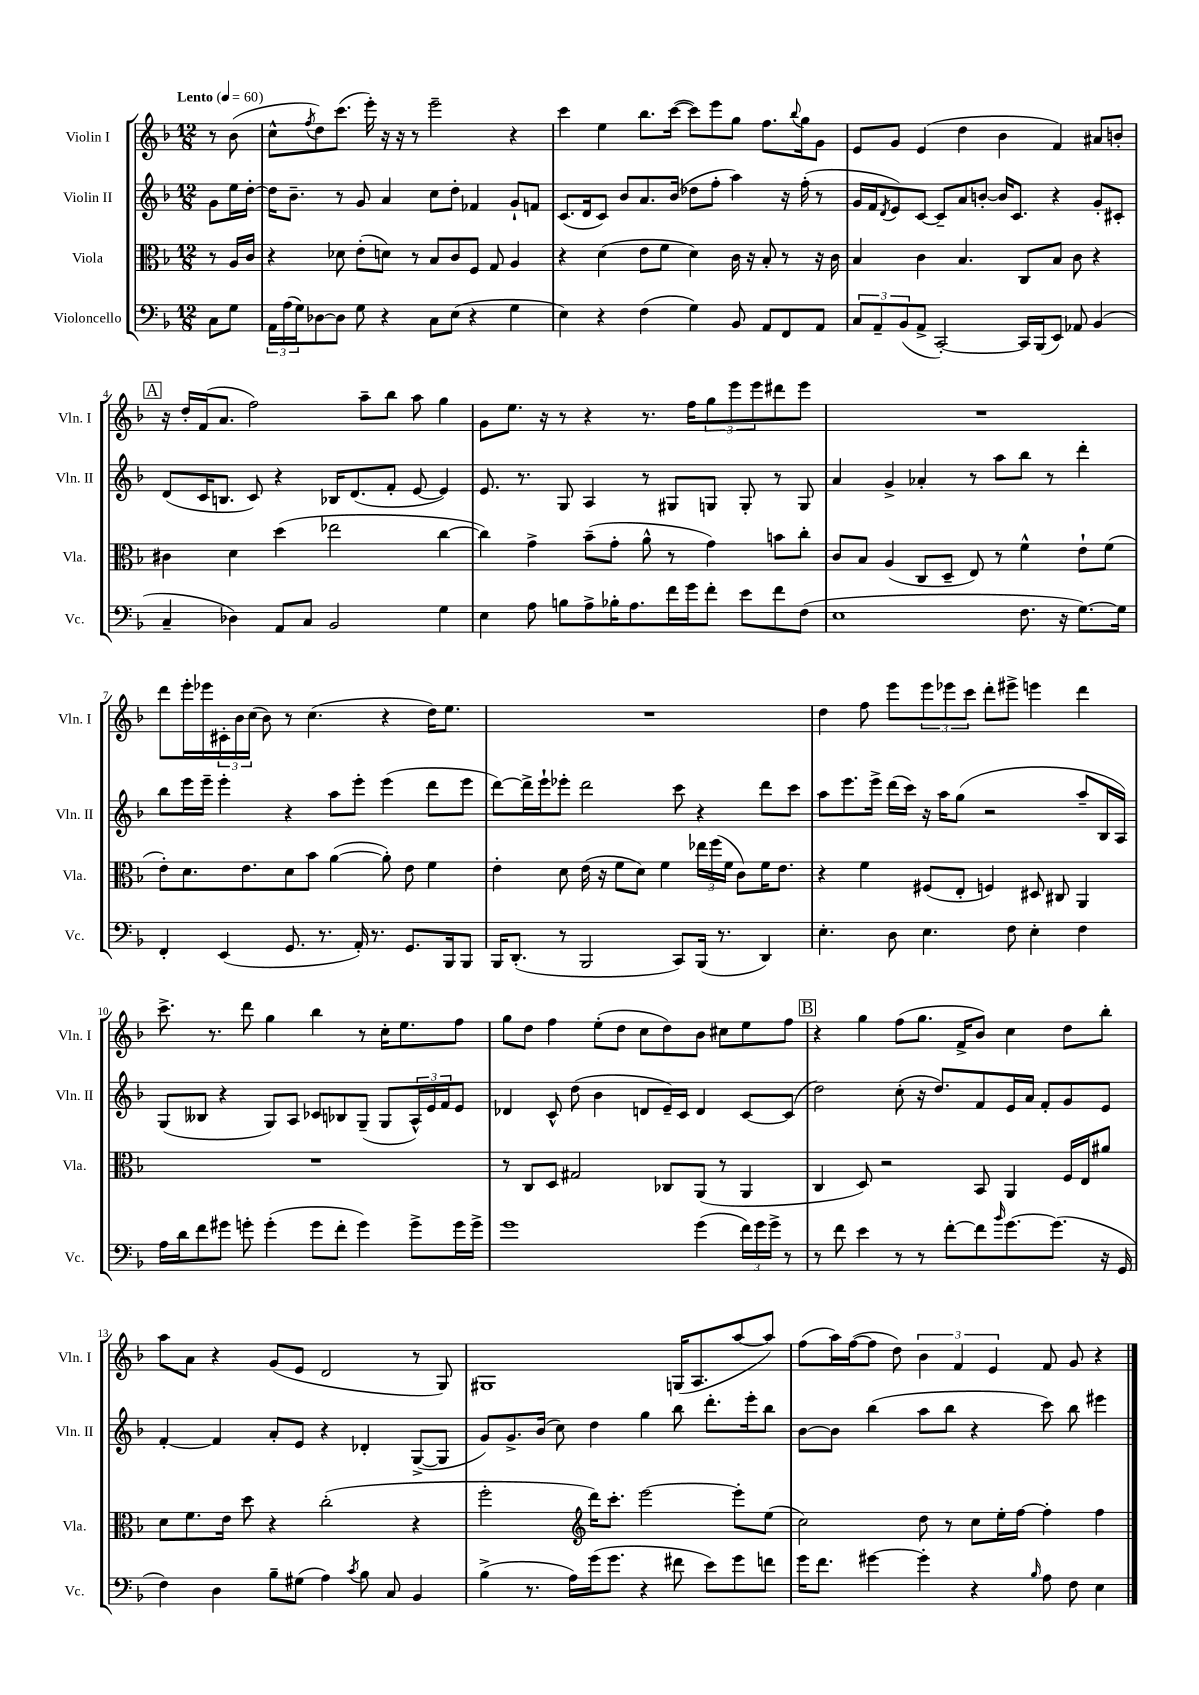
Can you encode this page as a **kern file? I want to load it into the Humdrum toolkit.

**kern	**kern	**kern	**kern
*staff4	*staff3	*staff2	*staff1
*clefF4	*clefC3	*clefG2	*clefG2
*k[b-]	*k[b-]	*k[b-]	*k[b-]
*M12/8	*M12/8	*M12/8	*M12/8
*MM60	*MM60	*MM60	*MM60
8C	8r	8g	8r
8G	16A	16ee	(8b-
.	16c	[16dd'	.
=	=	=	=
24AA	4r	16dd]	8cc^^
(24A	.	.	.
.	.	8.b-~	.
24G)	.	.	.
.	.	.	8qff
[8D-	.	.	8dd)
8D-]	8d-	8r	(8.ccc
8G	(8e'	8g	.
.	.	.	16eee')
4r	8d)	4a	16r
.	.	.	16r
.	8r	.	8r
8C	8B-	8cc	2eee~
(8E	8c	8dd'	.
4r	8F	4f-	.
.	8G	.	.
4G	4A	8g`	4r
.	.	8f	.
=	=	=	=
4E)	4r	(8.c	4ccc
.	.	16d	.
4r	(4d	8c)	4ee
.	.	8b-	.
(4F	8e	8.a	8.bb-
.	8f	.	.
.	.	(16b-	([16ccc
4G)	4d)	8dd-	8ccc])
.	.	8ff'	8eee
8BB-	16c	4aa)	8gg
.	16r	.	.
8AA	8B-'	.	8.ff
8FF	8r	16r	.
.	.	.	8qqbb-
.	.	(16ff'	16gg
8AA	16r	8r	8g
.	16c	.	.
=	=	=	=
12C	4B-	16g	8e
.	.	16f	.
12AA~	.	.	.
.	.	8qd	.
.	.	8e)	8g
(12BB-	.	.	.
8AA^	4c	[8c	(4e
[2CC')	.	8c~]	.
.	4.B-	8a	4dd
.	.	[8b'	.
.	.	16b]	4b-
.	.	8.c	.
16CC]	8C	.	.
(16BBB-	.	.	.
8EE)	8B-	4r	4f)
8AA-	8c	.	.
(4BB-	4r	8g'	8a#
.	.	8c#'	8b'
=	=	=	=
4C~	4c#	(8d	16r
.	.	.	16dd'
.	.	16c	(16f
.	.	8.B	8.a
4D-)	4d	.	.
.	.	8c)	2ff)
8AA	(4dd	4r	.
8C	.	.	.
2BB-	2ee-	16B-	.
.	.	(8.d	.
.	.	.	8aa~
.	.	8f'	8bb-
.	.	[8e	8aa
4G	[4cc	4e])	4gg
=	=	=	=
4E	4cc])	8.e	8g
.	.	.	8.ee
.	.	8.r	.
8A	4g^	.	.
.	.	.	16r
8B	.	8G	8r
8A^	(8b-~	4A	4r
16B-'	8g'	.	.
8.A	.	.	.
.	8a^^	8r	8.r
16f	8r	8G#	.
16g	.	.	16ff
8f'	4g)	8G	12gg
.	.	.	12eee
8e	.	8G'	.
.	.	.	12eee
8f	8b	8r	8ddd#
(8F	8cc'	8G	8eee
=	=	=	=
1E	8c	4a	1.r
.	8B-	.	.
.	(4A	4g^	.
.	8C	4a-'	.
.	8D~	.	.
.	8E)	8r	.
.	8r	8aa	.
8.F	4f^^	8bb-	.
.	.	8r	.
16r	.	.	.
[8.G)	8e`	4ddd'	.
.	(8f	.	.
16G]	.	.	.
=	=	=	=
4FF'	8e')	8bb-	8ddd
.	8.d	16eee	16eee'
.	.	16eee~	16eee-
(4EE	.	4eee'	24c#'
.	.	.	24b-
.	8.e	.	.
.	.	.	(24cc
.	.	.	8b-)
8.GG	8d	4r	8r
.	8b-	.	(4.cc
8.r	.	.	.
.	([4a	8aa	.
16AA')	.	8eee'	.
8.r	.	.	.
.	8a'])	(4eee	4r
8.GG	8e	.	.
.	4f	8ddd	16dd)
16BBB-	.	.	8.ee
8BBB-	.	8eee	.
=	=	=	=
16BBB-	4e'	[8ddd)	1.r
(8.DD'	.	.	.
.	.	16ddd^]	.
.	.	16eee`	.
8r	8d	8eee-'	.
2BBB-	(16e	2ddd	.
.	16r	.	.
.	8f	.	.
.	8d)	.	.
.	4f	.	.
8CC)	.	8ccc	.
(16BBB-	24ee-	4r	.
.	(24ff	.	.
8.r	.	.	.
.	24f	.	.
.	8c)	.	.
4DD)	16f	8ddd	.
.	8.e	.	.
.	.	8ccc	.
=	=	=	=
4.E'	4r	8aa	4dd
.	.	8.eee	.
.	4f	.	8ff
.	.	16eee^	.
8D	.	(16ddd	8eee
.	.	16ccc)	.
4.E	(8F#	16r	12eee
.	.	16aa	.
.	.	.	12eee-
.	8E'	(8gg	.
.	.	.	12ccc
.	4F)	2r	8ddd'
8F	.	.	8eee#^
4E'	8D#	.	4eee
.	8C#	.	.
4F	4AA	8aa~	4ddd
.	.	16B-	.
.	.	16A)	.
=	=	=	=
16A	1.r	(8G	8.ccc^
16d	.	.	.
8f	.	8B--	.
.	.	.	8.r
8g#	.	4r	.
8g'	.	.	8ddd
(4g'	.	8G)	4gg
.	.	8A	.
8g	.	8c-	4bb-
8f'	.	8B-	.
4g)	.	(8G~	8r
.	.	8G	16cc'
.	.	.	8.ee
8g^	.	24A^^)	.
.	.	24e	.
.	.	24f	.
16g	.	8e	8ff
16g^	.	.	.
=	=	=	=
1g	8r	4d-	8gg
.	8C	.	8dd
.	8D	8c^^	4ff
.	2G#	(8dd	.
.	.	4b-	(8ee'
.	.	.	8dd
.	.	8d	8cc
.	8C-	16e~)	8dd)
.	.	16c	.
(4g	(8AA	4d	8b-
.	8r	.	8cc#
24f)	4AA	[8c	8ee
24g	.	.	.
24g^	.	.	.
8r	.	(8c]	8ff
=	=	=	=
8r	4C	2dd)	4r
8f	.	.	.
4e	8D)	.	4gg
.	2r	.	.
8r	.	(8cc'	(8ff
8r	.	16r	8.gg
.	.	8.dd)	.
[8f'	.	.	.
.	.	.	16f^
8f]	8BB-	8f	8b-)
16qqb-	.	.	.
[8.g	4AA	16e	4cc
.	.	16a	.
.	.	8f'	.
(8.g]	.	.	.
.	16F	8g	8dd
.	16E	.	.
16r	8a#	8e	8bb-'
16GG	.	.	.
=	=	=	=
4F)	8d	[4f'	8aa
.	8.f	.	8a
4D	.	4f]	4r
.	16e	.	.
.	8dd	.	.
8B-~	4r	8a'	(8g
(8G#	.	8e	8e
4A)	(2cc'	4r	2d
8qc	.	.	.
8B-	.	4d-'	.
8C	.	.	.
4BB-	4r	([8G^	8r
.	.	8G]	8G)
=	=	=	=
(4B-^	2ff'	8g)	1G#
.	.	8.g^	.
8.r	.	.	.
.	.	(16b-	.
.	.	8cc)	.
16A)	.	.	.
*	*clefG2	*	*
(16g	16ddd)	4dd	.
8.g	8.ccc'	.	.
4r	[2eee	4gg	.
8f#	.	8bb-	(16G
.	.	.	8.A
8e)	.	8.ddd'	.
8g	8eee']	.	[8aa
.	.	16eee'	.
8f	(8ee	8bb-	8aa])
=	=	=	=
16g	2cc)	[8b-	(8ff
8.f	.	.	.
.	.	8b-]	16aa)
.	.	.	([16ff
[4g#	.	(4bb-	8ff]
.	.	.	8dd)
4g#']	8dd	8aa	6b-
.	8r	8bb-	.
.	.	.	6f
4r	8cc	4r	.
.	.	.	6e
.	16ee'	.	.
.	[16ff	.	.
16qqB-	.	.	.
8A	4ff']	8ccc)	8f
8F	.	8bb-	8g
4E	4ff	4eee#	4r
==	==	==	==
*-	*-	*-	*-
